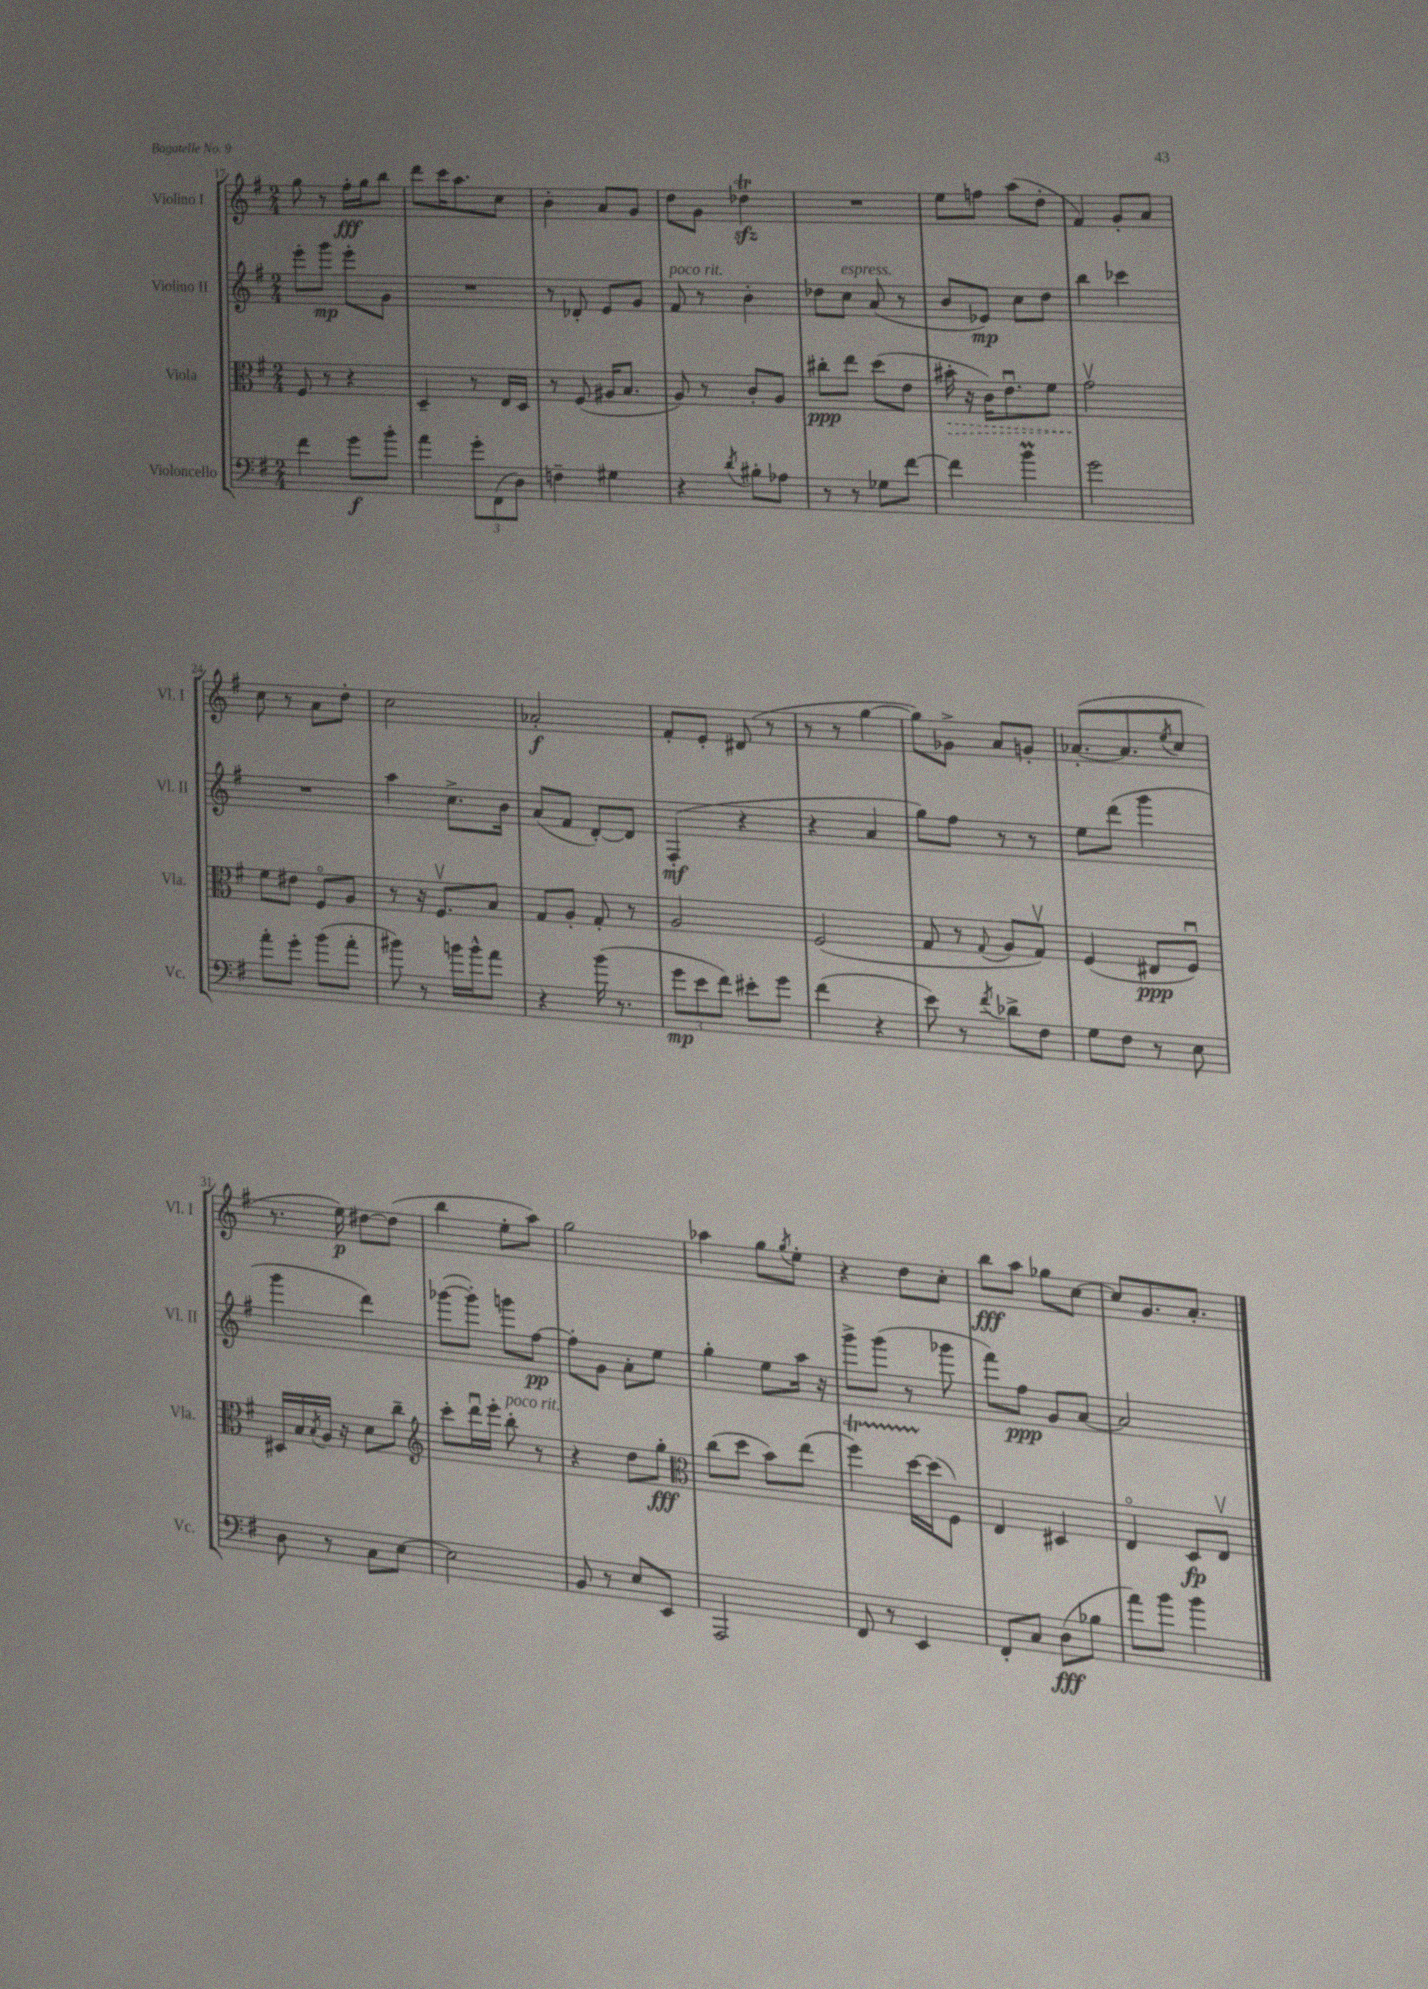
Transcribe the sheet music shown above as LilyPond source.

<<
\new StaffGroup <<
\new Staff = "s0" \with { instrumentName = "Violino I" shortInstrumentName = "Vl. I" } {
    \clef treble \key g \major \numericTimeSignature \time 2/4
    g''8 r8 fis''16-.\fff g''16 b''8 |
    d'''8 c'''16 a''8. c''8 |
    b'4-. a'8 g'8 |
    d''8 g'8 des''4\trill\sfz |
    R2 |
    e''8 f''8 a''8( d''8-. |
    fis'4) g'8-. a'8 |
    c''8 r8 a'8 d''8-. |
    c''2 |
    aes'2-.\f |
    fis'8-. e'8-. dis'8( r8 |
    r8 r8 g''4~ |
    g''8) ges'8-> a'8 g'8-. |
    aes'8.~-.( aes'8. \acciaccatura { e''8 } c''8 |
    r8. e''16\p) dis''8~ dis''8( |
    b''4 e''8-. a''8) |
    g''2 |
    aes''4 g''8 \acciaccatura { g''8 } e''8-. |
    r4 d''8 c''8-. |
    b''8\fff a''8 ges''8 c''8~ |
    c''8 g'8. a'8.-. \bar "|." |
}
\new Staff = "s1" \with { instrumentName = "Violino II" shortInstrumentName = "Vl. II" } {
    \clef treble \key g \major \numericTimeSignature \time 2/4
    e'''8-. g'''8\mp e'''8-. g'8 |
    R2 |
    r8 des'8-. e'8 g'8 |
    fis'8^\markup { \italic "poco rit." } r8 b'4-. |
    des''8 c''8^\markup { \italic "espress." } a'8( r8 |
    b'8 ees'8\mp) c''8 d''8 |
    b''4 ces'''4 |
    R2 |
    a''4 c''8.-> b'16 |
    a'8( fis'8 d'8~-.) d'8 |
    fis4-.\mf( r4 |
    r4 a'4 |
    g''8) fis''8 r8 r8 |
    e''8 d'''8( g'''4 |
    g'''4 d'''4) |
    ges'''8~( ges'''8-.) g'''8 fis''8~\pp |
    fis''8-. g'8 a'8-. e''8 |
    g''4-. e''8 a''16 r16 |
    g'''8-> g'''8( r8 ges'''8 |
    fis'''8) fis''8\ppp g'8 a'8~ |
    a'2 \bar "|." |
}
\new Staff = "s2" \with { instrumentName = "Viola" shortInstrumentName = "Vla." } {
    \clef alto \key g \major \numericTimeSignature \time 2/4
    fis8 r8 r4 |
    d4-- r8 e16 d16 |
    r8 fis8( ais16 b8. |
    a8) r8 c'8-. a8 |
    cis''8-.\ppp e''8 d''8( e'8 |
    \once \override Hairpin.style = #'dashed-line bis'16-.\> r16 c'16) e'8.\downbow fis'8 |
    g'2\upbow\! |
    fis'8 eis'8 fis8\flageolet a8 |
    r8 r16 fis8.\upbow b8 |
    g8 a8-. g8-. r8 |
    a2 |
    fis2( |
    g8 r8 \appoggiatura { g8 } a8 g8\upbow) |
    fis4( eis8\ppp fis8\downbow) |
    dis16 b16 \acciaccatura { b8 } a16 r16 d'8 c''8-- |
    \clef treble c'''8-. d'''16\downbow e'''16-. b''8-.^\markup { \italic "poco rit." } r8 |
    r4 d''8 g''8-.\fff |
    \clef alto c''8( d''8 b'8) e''8( |
    fis''4\startTrillSpan) d''16~ d''16\stopTrillSpan( fis8) |
    e4 dis4 |
    e4\flageolet d8\fp e8\upbow \bar "|." |
}
\new Staff = "s3" \with { instrumentName = "Violoncello" shortInstrumentName = "Vc." } {
    \clef bass \key g \major \numericTimeSignature \time 2/4
    fis'4 g'8\f b'8-. |
    a'4 \tuplet 3/2 { g'8-. fis,8( d8) } |
    f4-- gis4 |
    r4 \acciaccatura { d'8 } bis8-. aes8 |
    r8 r8 ges8 fis'8~ |
    fis'4 b'4\prall |
    g'2 |
    a'8-. g'8-. b'8( a'8-. |
    bis'8) r8 b'16 b'16-^ a'8 |
    r4 b'16( r8. |
    \tuplet 3/2 { g'8\mp e'8 fis'8) } eis'8-. g'8 |
    fis'4( r4 |
    e'8) r8 \acciaccatura { fis'8 } des'8-> fis8 |
    g8 fis8 r8 e8 |
    d8 r8 c8 e8~ |
    e2 |
    b,8 r8 e8 e,8 |
    a,,2 |
    fis,8 r8 e,4 |
    fis,8-. c8 d8\fff( bes8 |
    a'8) b'8 b'4 \bar "|." |
}
>>
>>
\layout { \context { \Score currentBarNumber = #17 } }
